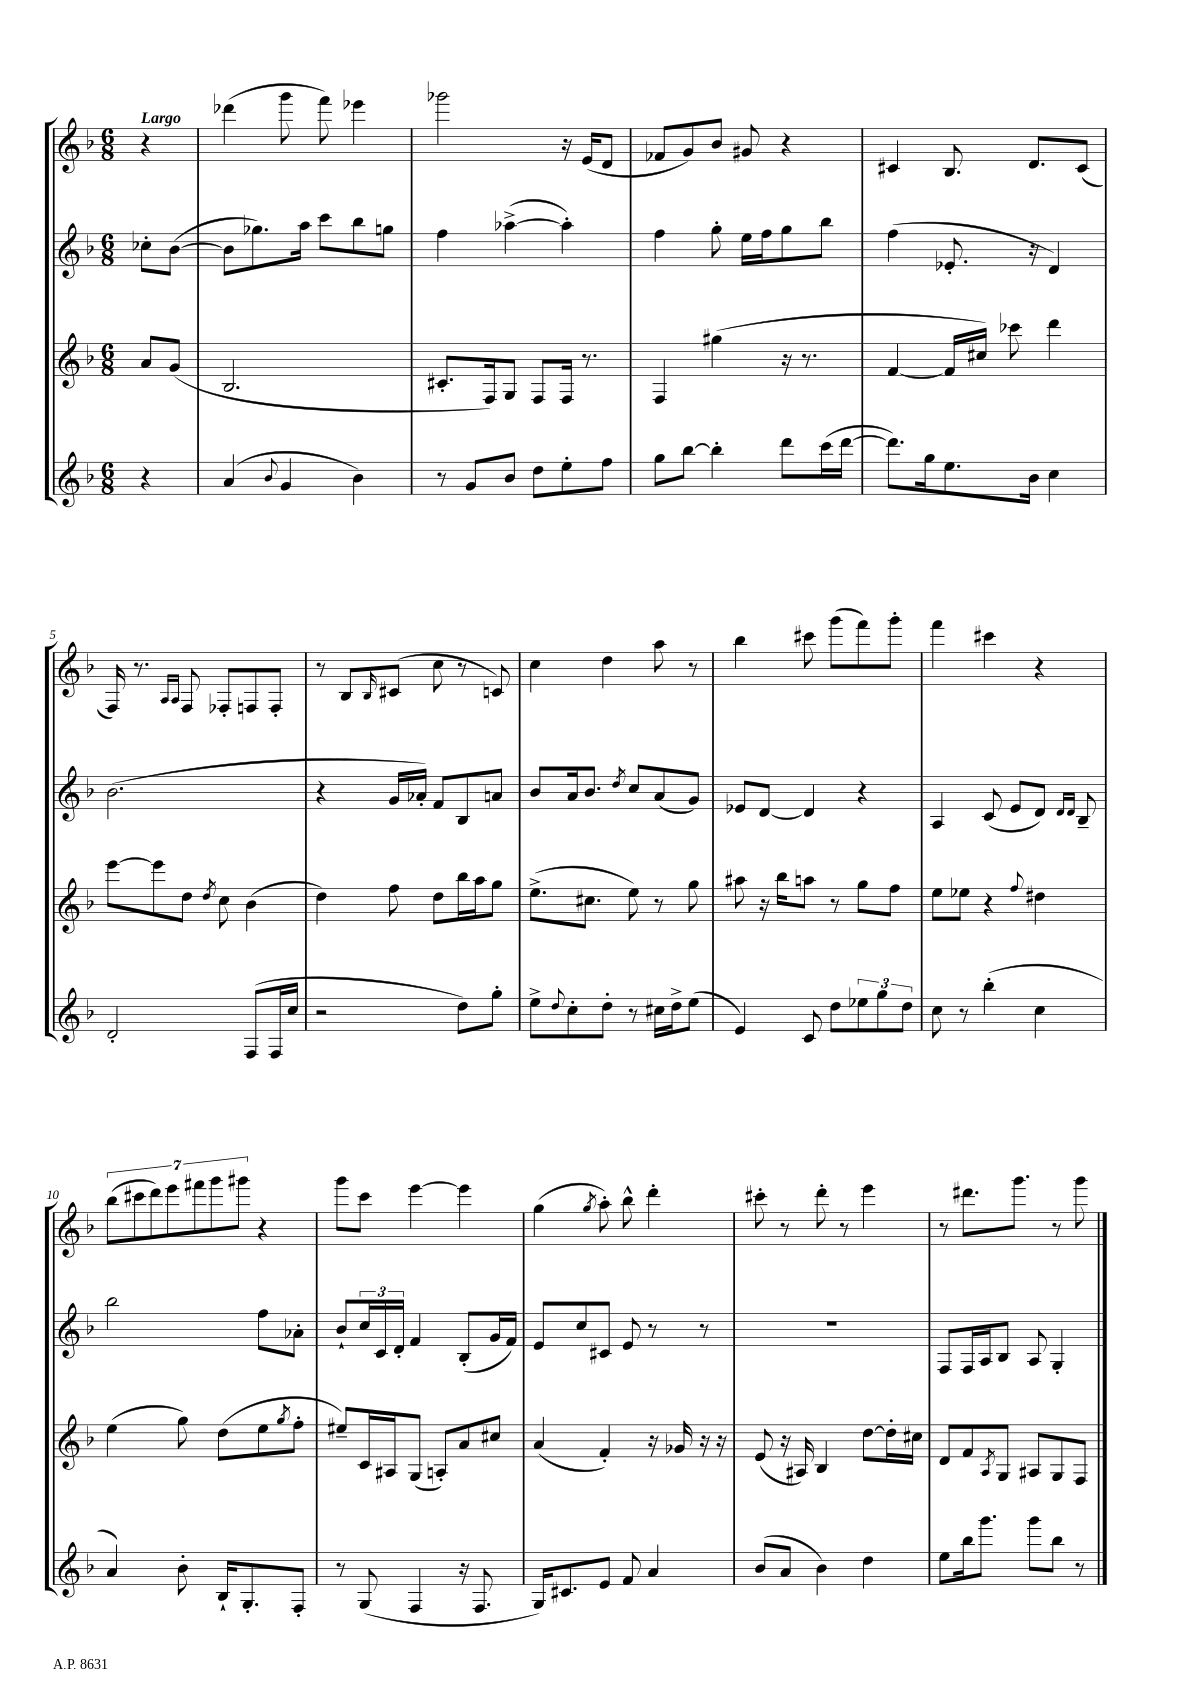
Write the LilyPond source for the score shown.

<<
\new StaffGroup <<
\new Staff = "s0" {
    \clef treble \key f \major \numericTimeSignature \time 6/8 \partial 4 \tempo "Largo"
    r4 |
    des'''4( g'''8 f'''8) ees'''4 |
    ges'''2 r16 e'16( d'8 |
    fes'8 g'8) bes'8 gis'8 r4 |
    cis'4 bes8. d'8. cis'8( |
    f16) r8. \grace { a16 a16 } f8 fes8-. f8 f8-. |
    r8 bes8 \grace { bes16 } cis'8( c''8 r8 c'8) |
    c''4 d''4 a''8 r8 |
    bes''4 cis'''8 g'''8( f'''8) g'''8-. |
    f'''4 cis'''4 r4 |
    \tuplet 7/4 { bes''8( cis'''8 d'''8) e'''8 fis'''8 g'''8 gis'''8 } r4 |
    g'''8 c'''8 e'''4~ e'''4 |
    g''4( \acciaccatura { g''8 } a''8-.) bes''8-^ d'''4-. |
    cis'''8-. r8 d'''8-. r8 e'''4 |
    r8 dis'''8. g'''8. r8 g'''8 \bar "|." |
}
\new Staff = "s1" {
    \clef treble \key f \major \numericTimeSignature \time 6/8 \partial 4
    ces''8-. bes'8~( |
    bes'8 ges''8.) a''16 c'''8 bes''8 g''8 |
    f''4 aes''4~->( aes''4-.) |
    f''4 g''8-. e''16 f''16 g''8 bes''8 |
    f''4( ees'8.-. r16 d'4) |
    bes'2.( |
    r4 g'16 aes'16-.) f'8 bes8 a'8 |
    bes'8 a'16 bes'8. \acciaccatura { d''8 } c''8 a'8( g'8) |
    ees'8 d'8~ d'4 r4 |
    a4 c'8( e'8 d'8) \grace { d'16 d'16 } bes8-- |
    bes''2 f''8 aes'8-. |
    bes'8-! \tuplet 3/2 { c''16 c'16 d'16-. } f'4 bes8-.( g'16 f'16) |
    e'8 c''8 cis'8 e'8 r8 r8 |
    R2. |
    f8 f16 a16 bes8 a8 g4-. \bar "|." |
}
\new Staff = "s2" {
    \clef treble \key f \major \numericTimeSignature \time 6/8 \partial 4
    a'8 g'8( |
    bes2. |
    cis'8.-. f16) g8 f8 f16 r8. |
    f4 gis''4( r16 r8. |
    f'4~ f'16 cis''16) ces'''8 d'''4 |
    e'''8~ e'''8 d''8 \acciaccatura { d''8 } c''8 bes'4( |
    d''4) f''8 d''8 bes''16 a''16 g''8 |
    e''8.->( cis''8. e''8) r8 g''8 |
    ais''8 r16 bes''16 a''8 r8 g''8 f''8 |
    e''8 ees''8 r4 \appoggiatura { f''8 } dis''4 |
    e''4( g''8) d''8( e''8 \acciaccatura { g''8 } f''8-. |
    eis''8--) c'16 ais16 g8( a8-.) a'8 cis''8 |
    a'4( f'4-.) r16 ges'16 r16 r16 |
    e'8( r16 ais16) bes4 d''8~ d''16-. cis''16 |
    d'8 f'8 \acciaccatura { a8 } g8 ais8 g8 f8 \bar "|." |
}
\new Staff = "s3" {
    \clef treble \key f \major \numericTimeSignature \time 6/8 \partial 4
    r4 |
    a'4( \appoggiatura { bes'8 } g'4 bes'4) |
    r8 g'8 bes'8 d''8 e''8-. f''8 |
    g''8 bes''8~ bes''4-. d'''8 c'''16( d'''16~ |
    d'''8.) g''16 e''8. bes'16 c''4 |
    d'2-. f8( f16 c''16 |
    r2 d''8) g''8-. |
    e''8-> \appoggiatura { d''8 } c''8-. d''8-. r8 cis''16 d''16-> e''8( |
    e'4) c'8 d''8 \tuplet 3/2 { ees''8 g''8 d''8 } |
    c''8 r8 bes''4-.( c''4 |
    a'4) bes'8-. bes16-! g8.-. f8-. |
    r8 g8( f4 r16 f8. |
    g16) cis'8. e'8 f'8 a'4 |
    bes'8( a'8 bes'4) d''4 |
    e''8 bes''16 g'''8. g'''8 bes''8 r8 \bar "|." |
}
>>
>>
